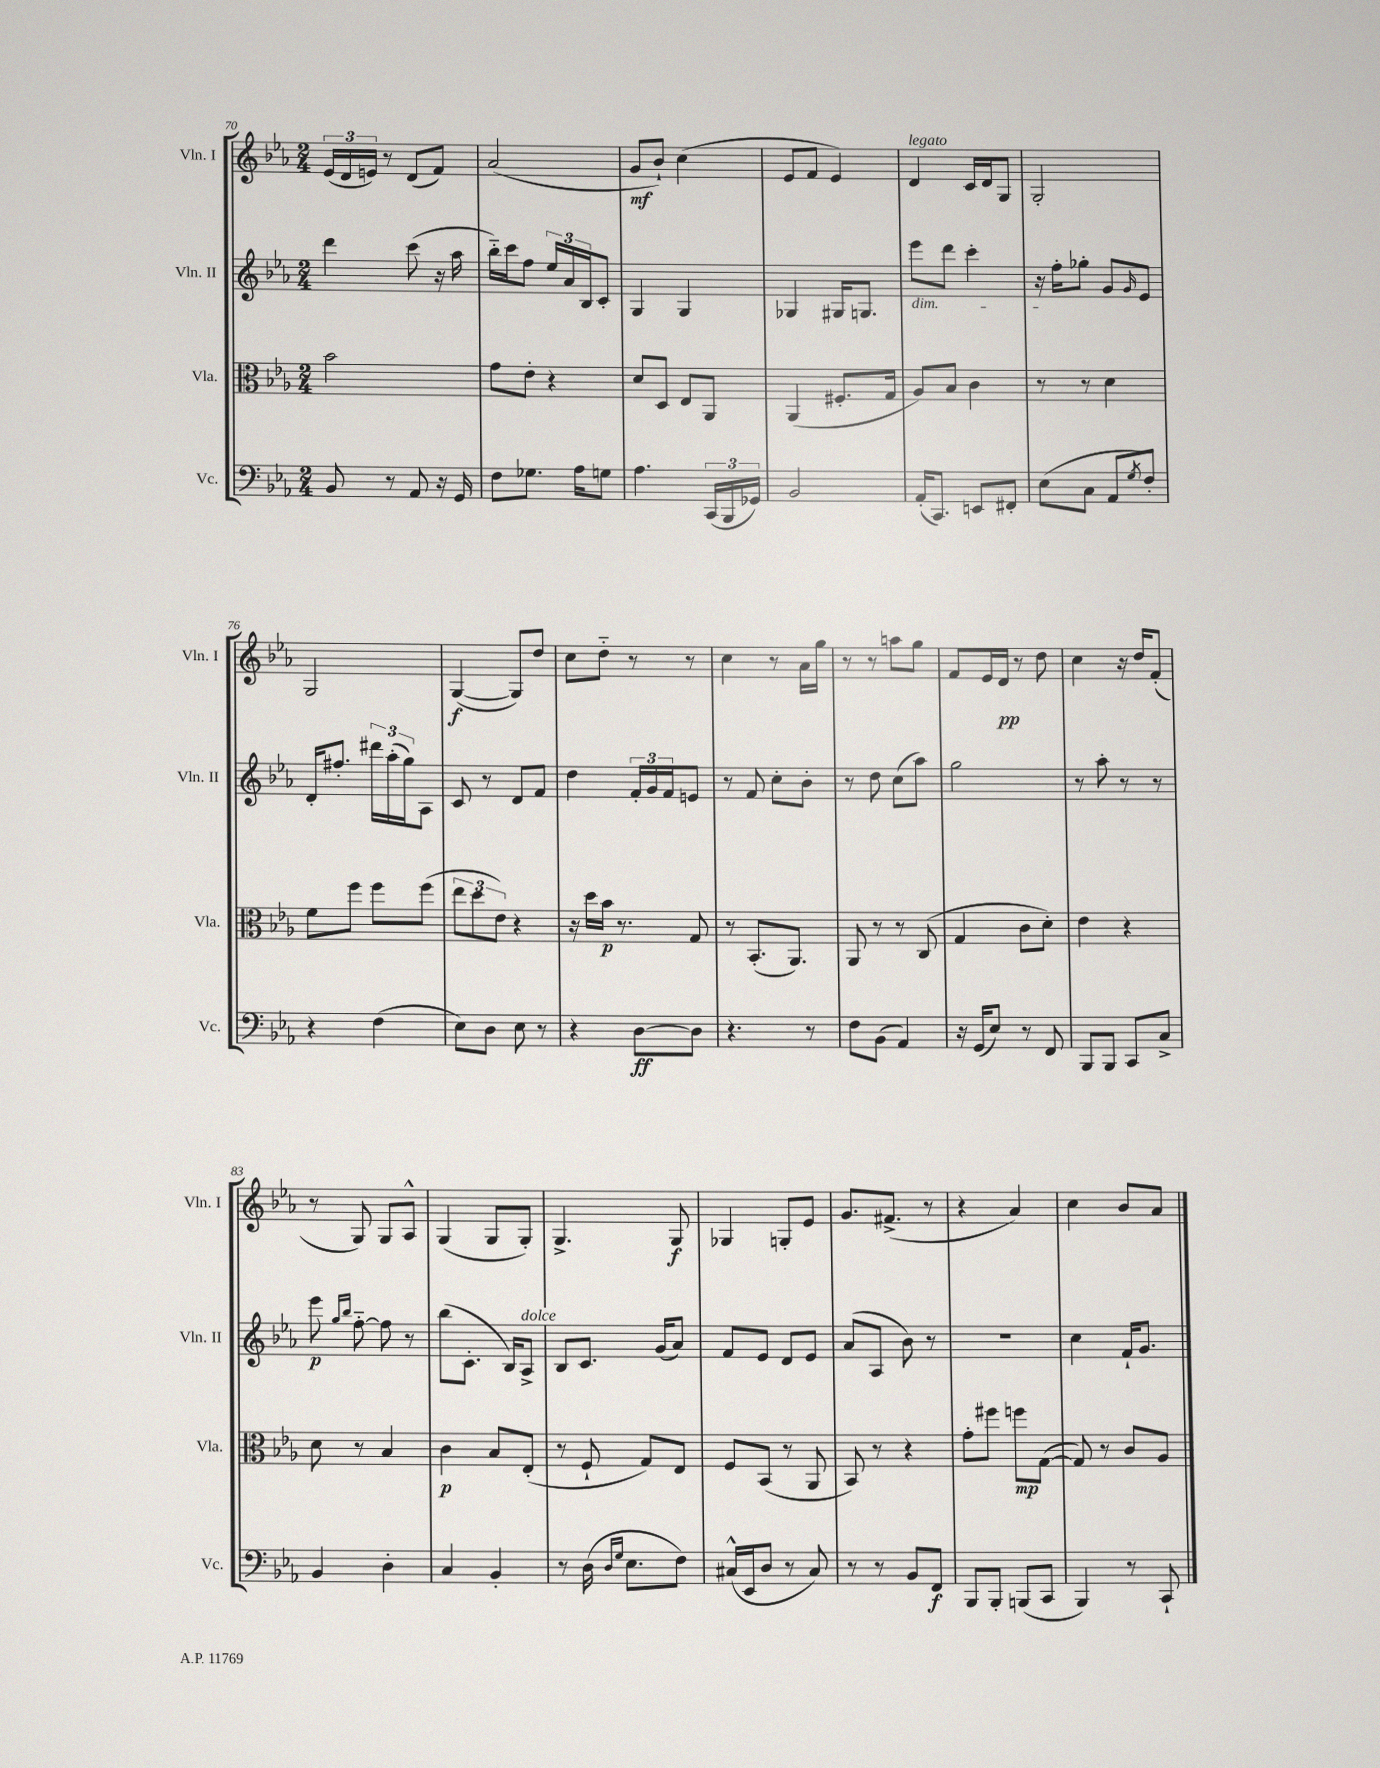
<<
\new StaffGroup <<
\new Staff = "s0" \with { instrumentName = "Vln. I" shortInstrumentName = "Vln. I" } {
    \clef treble \key ees \major \numericTimeSignature \time 2/4
    \tuplet 3/2 { ees'16( d'16 e'16) } r8 d'8( f'8) |
    aes'2( |
    g'8\mf bes'8-!) c''4( |
    ees'8 f'8 ees'4) |
    d'4^\markup { \italic "legato" } c'16 d'16 g8 |
    g2-. |
    g2 |
    g4~\f( g8) d''8 |
    c''8 d''8-_ r8 r8 |
    c''4 r8 aes'16 g''16 |
    r8 r8 a''8 g''8 |
    f'8 ees'16 d'16\pp r8 d''8 |
    c''4 r16 d''16 f'8-.( |
    r8 g8) g8 aes8-^ |
    g4( g8 g8-.) |
    g4.-> g8\f |
    ges4 g8-. ees'8 |
    g'8. fis'8.->( r8 |
    r4 aes'4) |
    c''4 bes'8 aes'8 \bar "|." |
}
\new Staff = "s1" \with { instrumentName = "Vln. II" shortInstrumentName = "Vln. II" } {
    \clef treble \key ees \major \numericTimeSignature \time 2/4
    d'''4 c'''8( r16 aes''16 |
    bes''16-_) c'''16 f''8 \tuplet 3/2 { ees''16 aes'16 bes16 } c'8-. |
    g4 g4 |
    ges4 gis16 g8. |
    ees'''8\dim d'''8 c'''4-. |
    r16 f''16-.\! ges''8-. g'8 \grace { g'16 } ees'8 |
    d'16-. fis''8.-. \tuplet 3/2 { dis'''16 aes''16-.( g''16) } aes8 |
    c'8 r8 d'8 f'8 |
    d''4 \tuplet 3/2 { f'16-. g'16 f'16 } e'8 |
    r8 f'8 c''8-. bes'8-. |
    r8 d''8 c''8( aes''8) |
    g''2 |
    r8 aes''8-. r8 r8 |
    ees'''8\p \grace { g''16 bes''16 } f''8~-_ f''8 r8 |
    bes''8( c'8.-. bes16) aes8->^\markup { \italic "dolce" } |
    bes8 c'8. g'16( aes'8) |
    f'8 ees'8 d'8 ees'8 |
    aes'8( aes8 bes'8) r8 |
    R2 |
    c''4 f'16-! g'8. \bar "|." |
}
\new Staff = "s2" \with { instrumentName = "Vla." shortInstrumentName = "Vla." } {
    \clef alto \key ees \major \numericTimeSignature \time 2/4
    bes'2 |
    g'8 ees'8-. r4 |
    d'8 d8 ees8 aes,8 |
    aes,4( fis8.-. g16 |
    aes8) bes8 c'4 |
    r8 r8 d'4 |
    f'8 f''8 f''8 f''8( |
    \tuplet 3/2 { ees''8 d''8 ees'8) } r4 |
    r16 d''16 bes'16\p r8. g8 |
    r8 bes,8.-.( aes,8.) |
    aes,8 r8 r8 c8( |
    g4 c'8 d'8-.) |
    ees'4 r4 |
    d'8 r8 bes4 |
    c'4\p bes8 ees8-.( |
    r8 f8-! g8) ees8 |
    f8 bes,8( r8 aes,8 |
    bes,8) r8 r4 |
    g'8-. fis''8 f''8\mp g8~( |
    g8) r8 c'8 aes8 \bar "|." |
}
\new Staff = "s3" \with { instrumentName = "Vc." shortInstrumentName = "Vc." } {
    \clef bass \key ees \major \numericTimeSignature \time 2/4
    bes,8 r8 aes,8 r16 g,16 |
    f8 ges8. aes16 g8 |
    aes4. \tuplet 3/2 { c,16( bes,,16 ges,16) } |
    bes,2 |
    aes,16-.( c,8.) e,8 fis,8-. |
    ees8( c8 aes,8 \acciaccatura { g8 } f8-.) |
    r4 f4( |
    ees8) d8 ees8 r8 |
    r4 d8~\ff d8 |
    r4. r8 |
    f8 bes,8( aes,4) |
    r16 g,16( ees8) r8 f,8 |
    bes,,8 bes,,8 c,8 c8-> |
    bes,4 d4-. |
    c4 bes,4-. |
    r8 d16( \grace { d16 g16 } ees8. f8) |
    cis16-^( ees,16 d8 r8 cis8) |
    r8 r8 bes,8 f,8\f |
    bes,,8 bes,,8-. b,,8( c,8 |
    bes,,4) r8 c,8-! \bar "|." |
}
>>
>>
\layout { \context { \Score currentBarNumber = #70 } }
